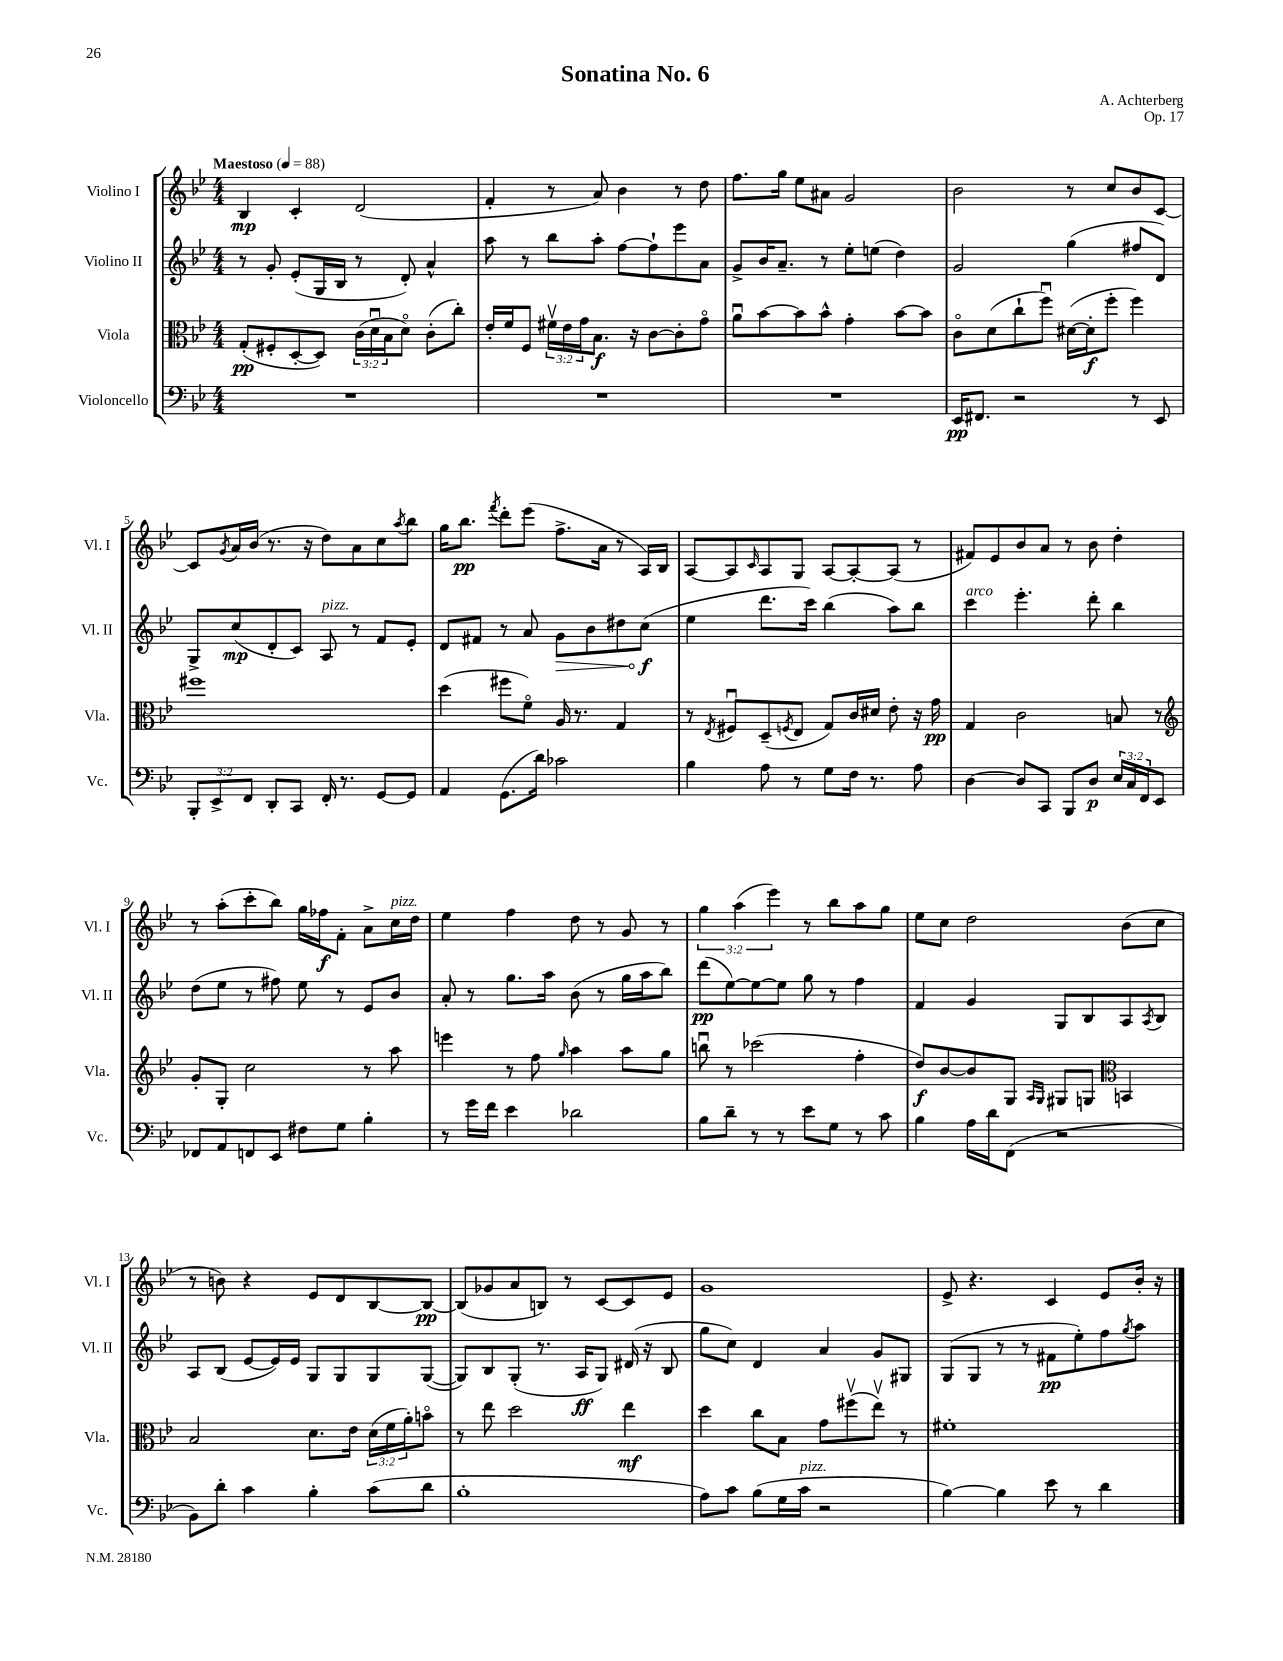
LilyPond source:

\header { title = "Sonatina No. 6" composer = "A. Achterberg" opus = "Op. 17" }
<<
\new StaffGroup <<
\new Staff = "s0" \with { instrumentName = "Violino I" shortInstrumentName = "Vl. I" } {
    \clef treble \key bes \major \numericTimeSignature \time 4/4 \override Staff.TupletNumber.text = #tuplet-number::calc-fraction-text \tempo "Maestoso" 4 = 88
    bes4\mp c'4-. d'2( |
    f'4-. r8 a'8) bes'4 r8 d''8 |
    f''8. g''16 ees''8 ais'8 g'2 |
    bes'2 r8 c''8 bes'8 c'8~ |
    c'8 \acciaccatura { g'8 } a'16 bes'16( r8. r16 d''8) a'8 c''8 \acciaccatura { a''8 } bes''8 |
    g''16 bes''8.\pp \acciaccatura { f'''8 } d'''8-. ees'''8( f''8.-> a'16 r8 a16) bes16 |
    a8~ a8 \grace { c'16 } a8 g8 a8~ a8~-. a8( r8 |
    fis'8) ees'8 bes'8 a'8 r8 bes'8 d''4-. |
    r8 a''8-.( c'''8-. bes''8) g''16 fes''16\f f'8-. a'8-> c''16^\markup { \italic "pizz." } d''16 |
    ees''4 f''4 d''8 r8 g'8 r8 |
    \tuplet 3/2 { g''4 a''4( ees'''4) } r8 bes''8 a''8 g''8 |
    ees''8 c''8 d''2 bes'8( c''8 |
    r8 b'8) r4 ees'8 d'8 bes8~ bes8~\pp |
    bes8( ges'8 a'8 b8) r8 c'8~ c'8 ees'8 |
    g'1 |
    ees'8-> r4. c'4 ees'8 bes'16-. r16 \bar "|." |
}
\new Staff = "s1" \with { instrumentName = "Violino II" shortInstrumentName = "Vl. II" } {
    \clef treble \key bes \major \numericTimeSignature \time 4/4
    r8 g'8-. ees'8-.( g16 bes16 r8 d'8-.) a'4-^ |
    a''8 r8 bes''8 a''8-. f''8~ f''8-! ees'''8 a'8 |
    g'8-> bes'16 a'8.-- r8 ees''8-. e''8( d''4) |
    g'2 g''4( fis''8 d'8) |
    g8-> c''8\mp( d'8-. c'8) a8^\markup { \italic "pizz." } r8 f'8 ees'8-. |
    d'8 fis'8 r8 a'8 \once \override Hairpin.circled-tip = ##t g'8\> bes'8 dis''8 c''8\f\!( |
    ees''4 d'''8. c'''16) bes''4( a''8) bes''8 |
    c'''4^\markup { \italic "arco" } ees'''4.-. d'''8-. bes''4 |
    d''8( ees''8 r8 fis''8) ees''8 r8 ees'8 bes'8 |
    a'8-. r8 g''8. a''16 bes'8( r8 g''16 a''16 bes''8) |
    d'''8\pp( ees''8~) ees''8~ ees''8 g''8 r8 f''4 |
    f'4 g'4 g8 bes8 a8 \acciaccatura { a8 } bes8 |
    a8 bes8( ees'8~ ees'16) ees'16 g8 g8 g8 g8~( |
    g8) bes8 g8-.( r8. a16\ff g8) dis'16( r16 bes8 |
    g''8 c''8) d'4 a'4 g'8 gis8 |
    g8( g8 r8 r8 fis'8\pp ees''8-.) f''8 \acciaccatura { g''8 } a''8 \bar "|." |
}
\new Staff = "s2" \with { instrumentName = "Viola" shortInstrumentName = "Vla." } {
    \clef alto \key bes \major \numericTimeSignature \time 4/4 \override Staff.TupletNumber.text = #tuplet-number::calc-fraction-text
    g8-.\pp( fis8-. d8~-. d8) \tuplet 3/2 { c'16( d'16\downbow bes16 } d'8\flageolet) c'8-.( c''8-.) |
    ees'16-. f'16 f8 \tuplet 3/2 { fis'16\upbow ees'16 g'16 } bes8.\f r16 c'8~ c'8-. g'8\flageolet |
    a'8\downbow bes'8~ bes'8 bes'8-^ g'4-. bes'8~ bes'8 |
    c'8\flageolet d'8( c''8-! f''8\downbow) dis'16~( dis'16-.\f f''8-. f''4) |
    fis''1 |
    d''4( fis''8 f'8\flageolet) a16 r8. g4 |
    r8 \acciaccatura { ees8 } fis8\downbow d8--( \acciaccatura { f8 } ees8 g8) c'16 dis'16 ees'8-. r16 g'16\pp |
    g4 c'2 b8 r8 |
    \clef treble g'8-. g8-. c''2 r8 a''8 |
    e'''4 r8 f''8 \grace { g''16 } a''4 a''8 g''8 |
    b''8\downbow r8 ces'''2( f''4-. |
    d''8\f) bes'8~ bes'8 g8 \grace { a16 g16 } gis8 g8 \clef alto b,4 |
    bes2 d'8. ees'16 \tuplet 3/2 { d'16( f'16 a'16-.) } b'8\flageolet |
    r8 ees''8 d''2 ees''4\mf |
    d''4 c''8 bes8 g'8 fis''8\upbow( ees''8\upbow) r8 |
    fis'1-. \bar "|." |
}
\new Staff = "s3" \with { instrumentName = "Violoncello" shortInstrumentName = "Vc." } {
    \clef bass \key bes \major \numericTimeSignature \time 4/4 \override Staff.TupletNumber.text = #tuplet-number::calc-fraction-text
    R1 |
    R1 |
    R1 |
    ees,16\pp fis,8. r2 r8 ees,8 |
    \tuplet 3/2 { bes,,8-. ees,8-> f,8 } d,8-. c,8 f,16-. r8. g,8~ g,8 |
    a,4 g,8.( d'16) ces'2 |
    bes4 a8 r8 g8 f16 r8. a8 |
    d4~ d8 c,8 bes,,8 d8\p \tuplet 3/2 { ees16 c16 f,16 } ees,8 |
    fes,8 a,8 f,8 ees,8 fis8 g8 bes4-. |
    r8 g'16 f'16 ees'4 des'2 |
    bes8 d'8-- r8 r8 ees'8 g8 r8 c'8 |
    bes4 a16 d'16 f,8( r2 |
    bes,8) d'8-. c'4 bes4-. c'8( d'8 |
    bes1-. |
    a8) c'8 bes8( g16 c'16^\markup { \italic "pizz." } r2 |
    bes4~) bes4 ees'8 r8 d'4 \bar "|." |
}
>>
>>
